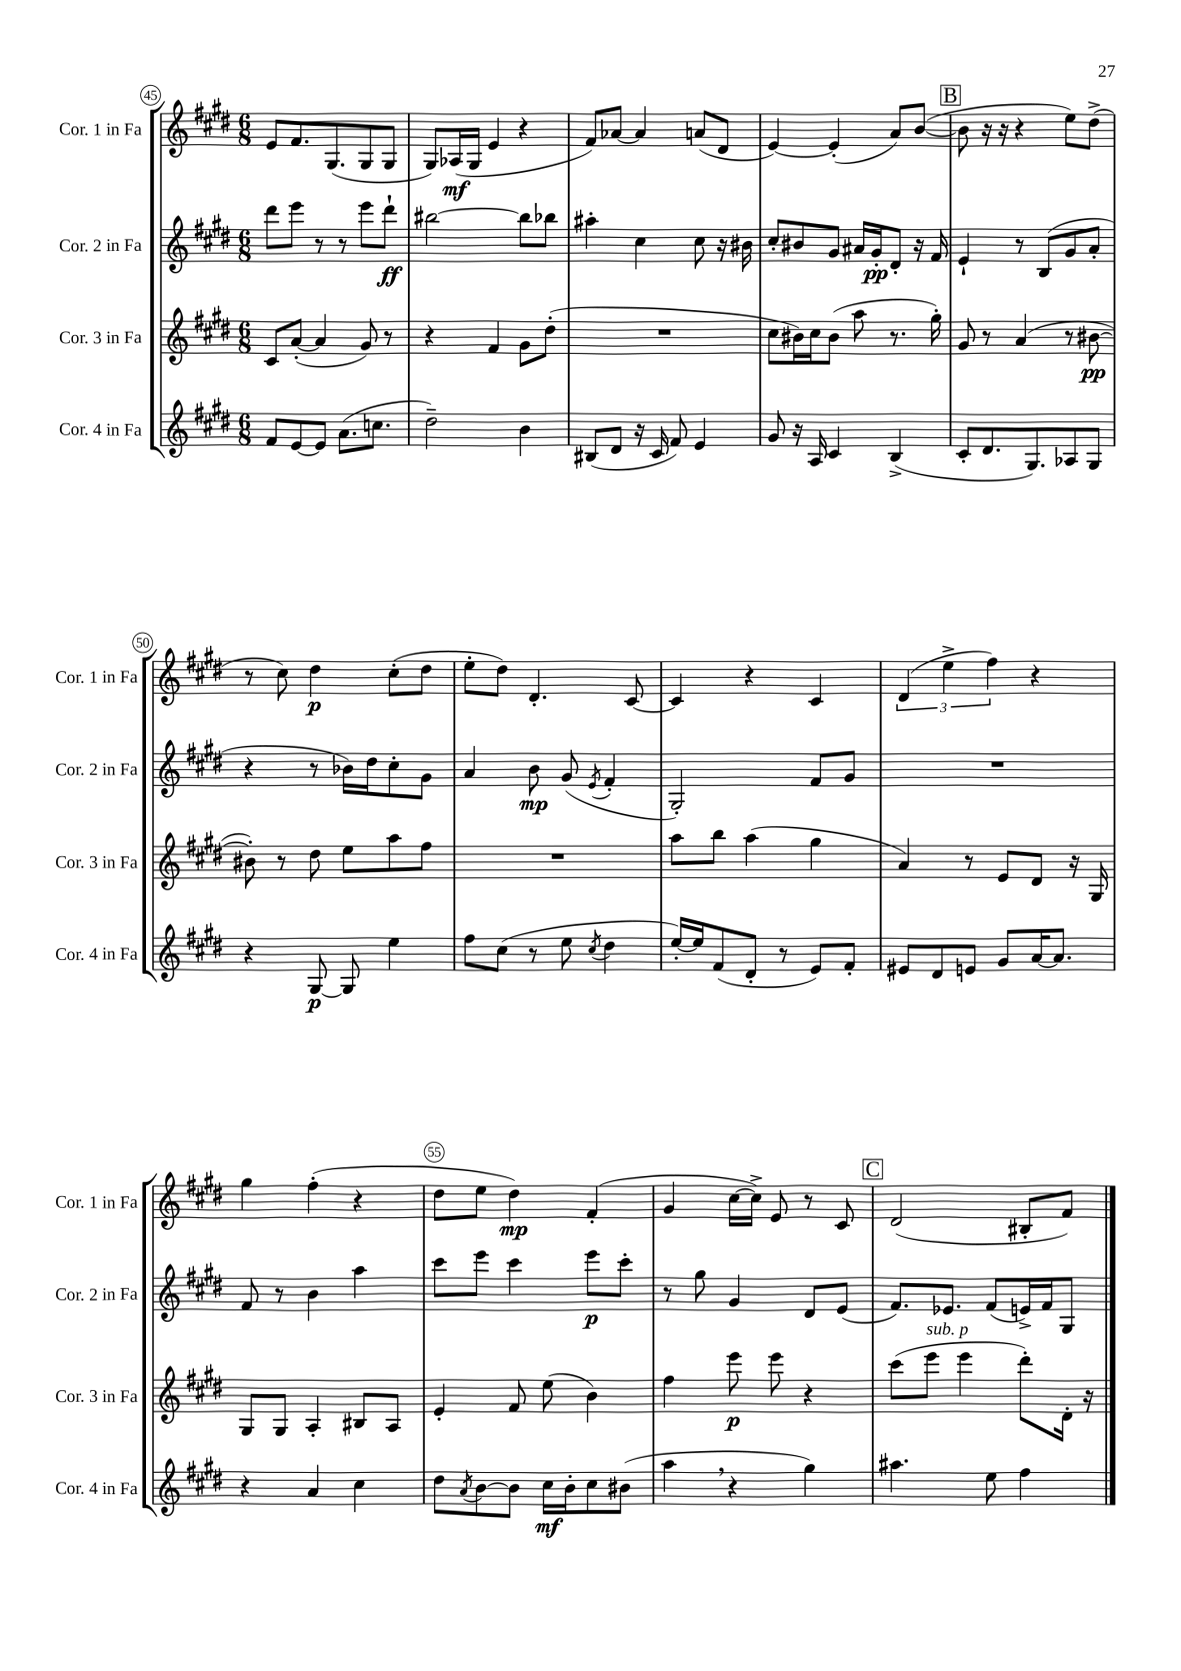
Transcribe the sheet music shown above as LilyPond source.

<<
\new StaffGroup <<
\new Staff = "s0" \with { instrumentName = "Cor. 1 in Fa" shortInstrumentName = "Cor. 1 in Fa" } {
    \clef treble \key e \major \numericTimeSignature \time 6/8
    e'8 fis'8. gis8.( gis8 gis8 |
    gis8) aes16\mf( gis16 e'4 r4 |
    fis'8) aes'8~ aes'4 a'8( dis'8 |
    e'4~) e'4-.( a'8) b'8~( |
    \mark \markup { \box "B" } b'8 r16 r16 r4 e''8) dis''8->( |
    r8 cis''8) dis''4\p cis''8-.( dis''8 |
    e''8-. dis''8) dis'4.-. cis'8~ |
    cis'4 r4 cis'4 |
    \tuplet 3/2 { dis'4( e''4-> fis''4) } r4 |
    gis''4 fis''4-.( r4 |
    dis''8 e''8 dis''4\mp) fis'4-.( |
    gis'4 cis''16~ cis''16->) e'8 r8 cis'8 |
    \mark \markup { \box "C" } dis'2( bis8-. fis'8) \bar "|." |
}
\new Staff = "s1" \with { instrumentName = "Cor. 2 in Fa" shortInstrumentName = "Cor. 2 in Fa" } {
    \clef treble \key e \major \numericTimeSignature \time 6/8
    dis'''8 e'''8 r8 r8 e'''8 dis'''8-!\ff |
    bis''2~ bis''8 bes''8 |
    ais''4-. cis''4 cis''8 r16 bis'16 |
    cis''8-. bis'8 gis'8 ais'16 gis'16-.\pp dis'8-. r16 fis'16 |
    \mark \markup { \box "B" } e'4-! r8 b8( gis'8 a'8-. |
    r4 r8 bes'16) dis''16 cis''8-. gis'8 |
    a'4 b'8\mp gis'8( \acciaccatura { e'8 } fis'4-. |
    gis2-.) fis'8 gis'8 |
    R2. |
    fis'8 r8 b'4 a''4 |
    cis'''8 e'''8 cis'''4 e'''8\p cis'''8-. |
    r8 gis''8 gis'4 dis'8 e'8( |
    \mark \markup { \box "C" } fis'8.) ees'8. fis'8( e'16->) fis'16 gis8 \bar "|." |
}
\new Staff = "s2" \with { instrumentName = "Cor. 3 in Fa" shortInstrumentName = "Cor. 3 in Fa" } {
    \clef treble \key e \major \numericTimeSignature \time 6/8
    cis'8 a'8~-.( a'4 gis'8) r8 |
    r4 fis'4 gis'8 dis''8-.( |
    R2. |
    cis''8 bis'16) cis''16 bis'8( a''8 r8. gis''16-.) |
    \mark \markup { \box "B" } gis'8 r8 a'4( r8 bis'8~\pp |
    bis'8-.) r8 dis''8 e''8 a''8 fis''8 |
    R2. |
    a''8 b''8 a''4( gis''4 |
    a'4) r8 e'8 dis'8 r16 gis16 |
    gis8 gis8 a4-. bis8 a8 |
    e'4-. fis'8 e''8( b'4) |
    fis''4 e'''8\p e'''8 r4 |
    \mark \markup { \box "C" } cis'''8( e'''8^\markup { \italic "sub. p" } e'''4 dis'''8-.) dis'16-. r16 \bar "|." |
}
\new Staff = "s3" \with { instrumentName = "Cor. 4 in Fa" shortInstrumentName = "Cor. 4 in Fa" } {
    \clef treble \key e \major \numericTimeSignature \time 6/8
    fis'8 e'8~ e'8 a'8.( c''8. |
    dis''2--) b'4 |
    bis8( dis'8 r16 cis'16 fis'8) e'4 |
    gis'8 r16 a16 cis'4 b4->( |
    \mark \markup { \box "B" } cis'8-. dis'8. gis8.) aes8 gis8 |
    r4 gis8~\p gis8 e''4 |
    fis''8 cis''8( r8 e''8 \acciaccatura { cis''8 } dis''4 |
    e''16~-.) e''16 fis'8( dis'8-. r8 e'8) fis'8-. |
    eis'8 dis'8 e'8 gis'8 a'16~ a'8. |
    r4 a'4 cis''4 |
    dis''8 \acciaccatura { a'8 } b'8~ b'8 cis''16\mf b'16-. cis''8 bis'8( |
    a''4 \breathe r4 gis''4) |
    \mark \markup { \box "C" } ais''4. e''8 fis''4 \bar "|." |
}
>>
>>
\layout { \context { \Score currentBarNumber = #45 \override BarNumber.break-visibility = ##(#f #t #t) barNumberVisibility = #(every-nth-bar-number-visible 5) \override BarNumber.stencil = #(make-stencil-circler 0.1 0.3 ly:text-interface::print) } }
